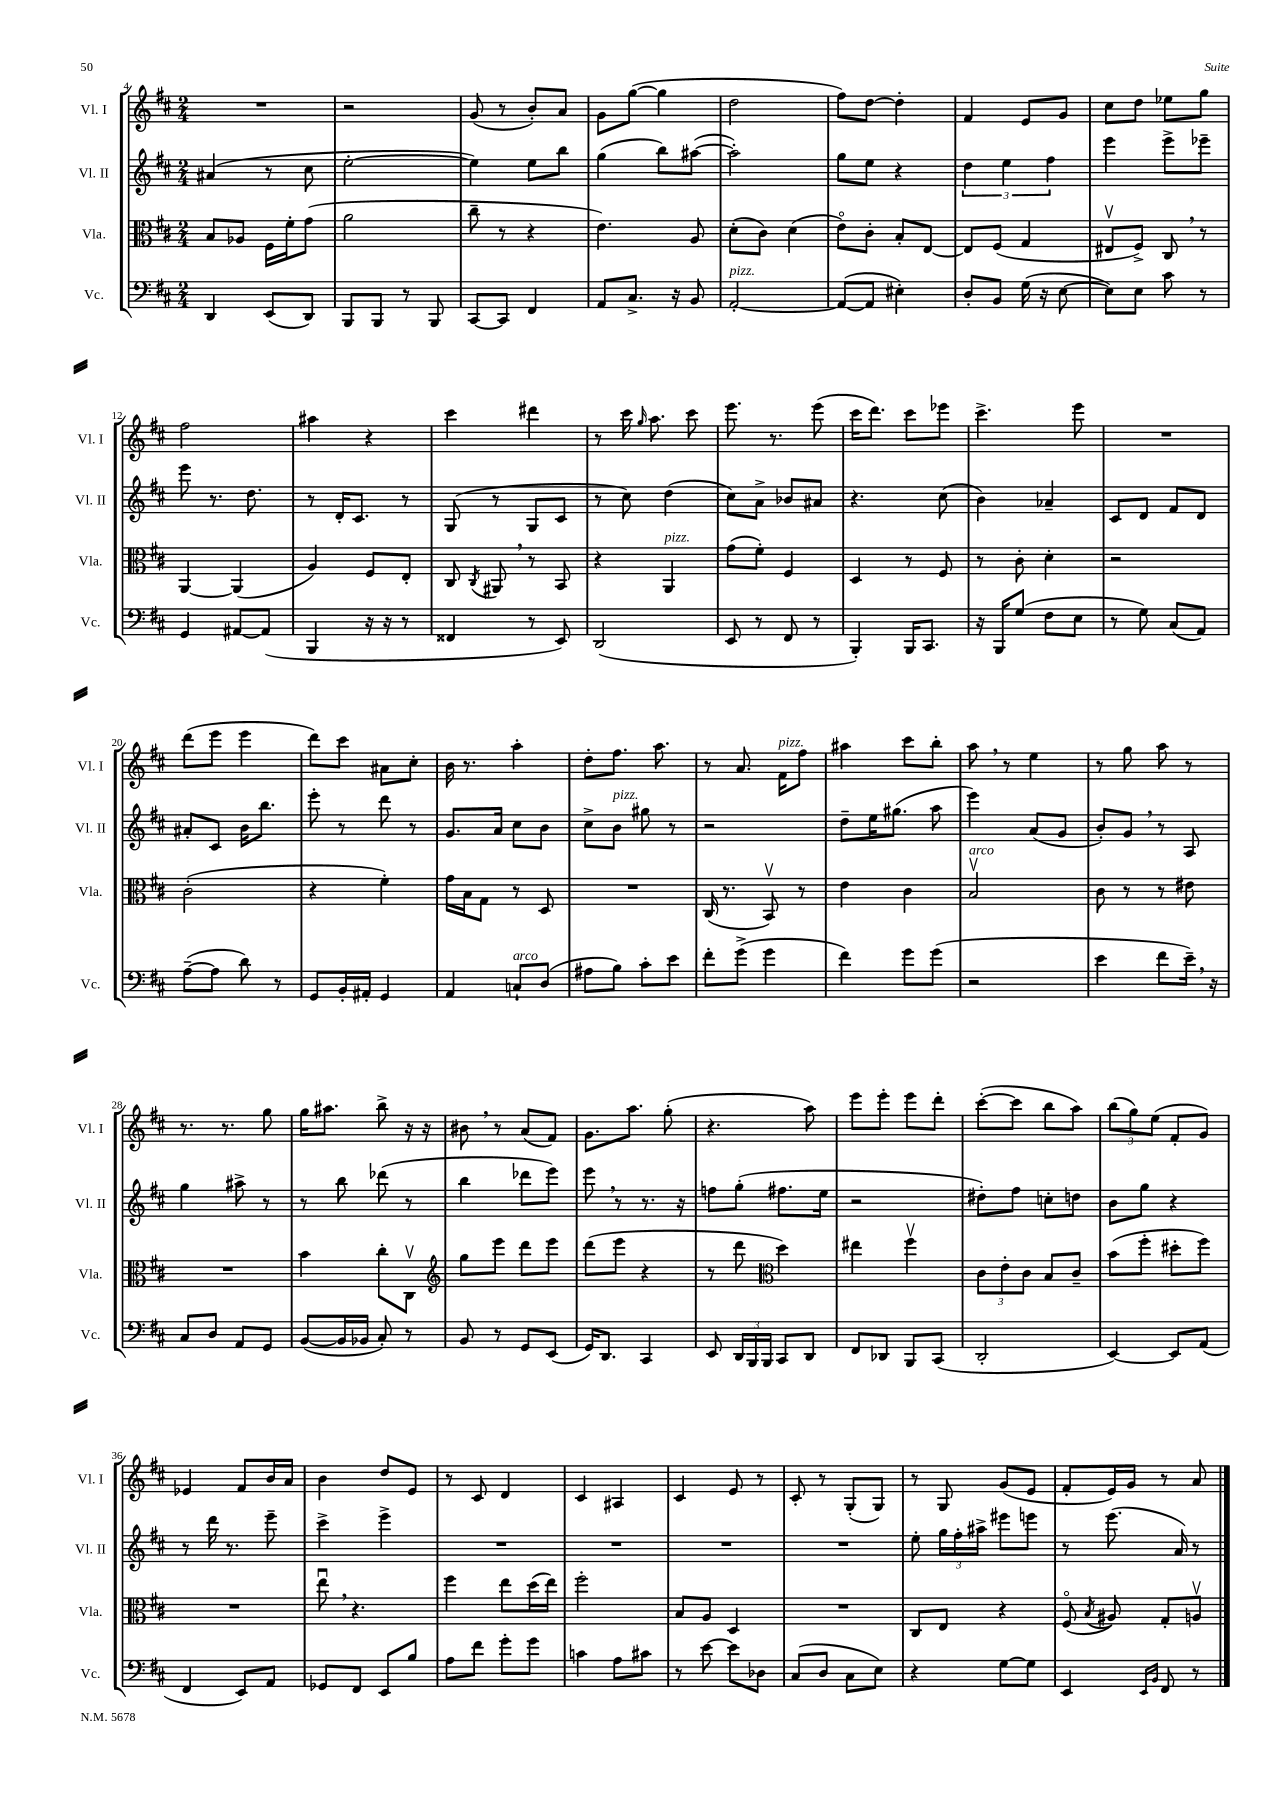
<<
\new StaffGroup <<
\new Staff = "s0" \with { instrumentName = "Vl. I" shortInstrumentName = "Vl. I" } {
    \clef treble \key d \major \numericTimeSignature \time 2/4
    \autoBeamOff R2 |
    r2 |
    g'8( r8 b'8[-.) a'8] |
    g'8[ g''8]~( g''4 |
    d''2 |
    fis''8[) d''8]~ d''4-. |
    fis'4 e'8[ g'8] |
    cis''8[ d''8] ees''8[ g''8] |
    fis''2 |
    ais''4 r4 |
    cis'''4 dis'''4 |
    r8 cis'''16 \grace { g''16 } a''8. cis'''8 |
    e'''8. r8. e'''8( |
    cis'''16[ d'''8.]) cis'''8[ ees'''8] |
    cis'''4.-> e'''8 |
    R2 |
    d'''8[( e'''8] e'''4 |
    d'''8[) cis'''8] ais'8[ cis''8]-. |
    b'16 r8. a''4-. |
    d''8[-. fis''8.] a''8. |
    r8 a'8. fis'16[^\markup { \italic "pizz." } fis''8] |
    ais''4 cis'''8[ b''8]-. |
    a''8 \breathe r8 e''4 |
    r8 g''8 a''8 r8 |
    r8. r8. g''8 |
    g''16[ ais''8.] b''8-> r16 r16 |
    bis'8 \breathe r8 a'8[( fis'8]) |
    g'8.[ a''8.] g''8-.( |
    r4. a''8) |
    e'''8[ e'''8]-. e'''8[ d'''8]-. |
    cis'''8[~-.( cis'''8] b''8[ a''8]) |
    \tuplet 3/2 { b''8[( g''8) e''8]( } fis'8[-. g'8]) |
    ees'4 fis'8[ b'16 a'16] |
    b'4 d''8[ e'8] |
    r8 cis'8 d'4 |
    cis'4 ais4 |
    cis'4 e'8 r8 |
    cis'8-. r8 g8[-.( g8]) |
    r8 g8 g'8[( e'8] |
    fis'8[-. e'16) g'16] r8 a'8 \bar "|." |
}
\new Staff = "s1" \with { instrumentName = "Vl. II" shortInstrumentName = "Vl. II" } {
    \clef treble \key d \major \numericTimeSignature \time 2/4
    \autoBeamOff ais'4( r8 cis''8 |
    e''2~-. |
    e''4) e''8[ b''8] |
    g''4( b''8[) ais''8]~( |
    ais''2-.) |
    g''8[ e''8] r4 |
    \tuplet 3/2 { d''4 e''4 fis''4 } |
    e'''4 e'''8[-> ees'''8]-- |
    e'''8 r8. d''8. |
    r8 d'16[-. cis'8.] r8 |
    g8( r8 g8[ cis'8] |
    r8 cis''8) d''4( |
    cis''8[) a'8]-> bes'8[ ais'8] |
    r4. cis''8( |
    b'4) aes'4-- |
    cis'8[ d'8] fis'8[ d'8] |
    ais'8[-. cis'8] b'16[ b''8.] |
    e'''8-. r8 d'''8 r8 |
    g'8.[ a'16] cis''8[ b'8] |
    cis''8[-> b'8]^\markup { \italic "pizz." } gis''8 r8 |
    r2 |
    d''8[-- e''16 gis''8.]( a''8 |
    e'''4) a'8[( g'8] |
    b'8[-.) g'8] \breathe r8 a8 |
    g''4 ais''8-> r8 |
    r8 b''8 des'''8( r8 |
    b''4 des'''8[ e'''8]) |
    e'''8 \breathe r8 r8. r16 |
    f''8[ g''8]-.( fis''8.[ e''16] |
    r2 |
    dis''8[-.) fis''8] c''8[-. d''8] |
    b'8[ g''8] r4 |
    r8 d'''16 r8. e'''8-- |
    cis'''4-> e'''4-> |
    R2 |
    R2 |
    R2 |
    R2 |
    e''8-. \tuplet 3/2 { g''16[ fis''16-. ais''16]-> } eis'''8[ e'''8] |
    r8 e'''8.( a'16) r8 \bar "|." |
}
\new Staff = "s2" \with { instrumentName = "Vla." shortInstrumentName = "Vla." } {
    \clef alto \key d \major \numericTimeSignature \time 2/4
    \autoBeamOff b8[ aes8] fis16[ fis'16-. g'8]( |
    a'2 |
    cis''8-- r8 r4 |
    e'4.) a8 |
    d'8[-.( cis'8]) d'4( |
    e'8[\flageolet) cis'8]-. b8[-. e8]~ |
    e8[ fis8]( g4 |
    eis8[\upbow fis8]->) cis8 \breathe r8 |
    a,4~ a,4( |
    a4) fis8[ e8]-. |
    cis8 \acciaccatura { cis8 } ais,8 \breathe r8 b,8 |
    r4 a,4^\markup { \italic "pizz." } |
    g'8[( fis'8]-.) fis4 |
    d4 r8 fis8 |
    r8 cis'8-. d'4-. |
    r2 |
    cis'2-.( |
    r4 fis'4-.) |
    g'16[ b16 g8] r8 d8 |
    R2 |
    cis16( r8. b,8\upbow) r8 |
    e'4 cis'4 |
    b2\upbow^\markup { \italic "arco" } |
    cis'8 r8 r8 eis'8 |
    R2 |
    b'4 cis''8[-. cis8]\upbow |
    \clef treble g''8[ e'''8] d'''8[ e'''8] |
    d'''8[( e'''8] r4 |
    r8 d'''8 \clef alto d''4) |
    eis''4 fis''4\upbow |
    \tuplet 3/2 { cis'8[ e'8-. cis'8] } b8[ cis'8]-- |
    b'8[( fis''8]-. dis''8[-. fis''8]) |
    R2 |
    e''8\downbow \breathe r4. |
    fis''4 e''8[ d''16( e''16]) |
    fis''2-. |
    b8[ a8] d4 |
    R2 |
    cis8[ e8] r4 |
    fis8\flageolet( \acciaccatura { b8 } ais8) g8[-. a8]\upbow \bar "|." |
}
\new Staff = "s3" \with { instrumentName = "Vc." shortInstrumentName = "Vc." } {
    \clef bass \key d \major \numericTimeSignature \time 2/4
    \autoBeamOff d,4 e,8[( d,8]) |
    b,,8[ b,,8] r8 b,,8 |
    cis,8[~ cis,8] fis,4 |
    a,8[ cis8.]-> r16 b,8 |
    a,2~-.^\markup { \italic "pizz." } |
    a,8[~( a,8] eis4-.) |
    d8[-. b,8] g16( r16 e8~ |
    e8[) e8] cis'8 r8 |
    g,4 ais,8[~ ais,8]( |
    b,,4 r16 r16 r8 |
    fisis,4 r8 e,8) |
    d,2( |
    e,8 r8 fis,8 r8 |
    b,,4-.) b,,16[ cis,8.] |
    r16 b,,16[ g8]( fis8[ e8] |
    r8 g8) cis8[( a,8]) |
    a8[~--( a8] d'8) r8 |
    g,8[ b,16-. ais,16]-. g,4 |
    a,4 c8[-!^\markup { \italic "arco" } d8]( |
    ais8[ b8]) cis'8[-. e'8] |
    fis'8[-. g'8]->( g'4 |
    fis'4) g'8[ g'8]( |
    r2 |
    e'4 fis'8[ e'16]--) \breathe r16 |
    cis8[ d8] a,8[ g,8] |
    b,8[~( b,16 bes,16] cis8-.) r8 |
    b,8 r8 g,8[ e,8]( |
    g,16[) d,8.] cis,4 |
    e,8 \tuplet 3/2 { d,16[ b,,16 b,,16] } cis,8[ d,8] |
    fis,8[ des,8] b,,8[ cis,8]( |
    d,2-. |
    e,4~) e,8[ a,8]( |
    fis,4 e,8[) a,8] |
    ges,8[ fis,8] e,8[ b8] |
    a8[ fis'8] g'8[-. g'8] |
    c'4 a8[ cis'8] |
    r8 e'8~ e'8[ des8] |
    cis8[( d8] cis8[ e8]) |
    r4 g8[~ g8] |
    e,4 \grace { e,16[ b,16] } fis,8 r8 \bar "|." |
}
>>
>>
\layout { \context { \Score currentBarNumber = #4 } }
